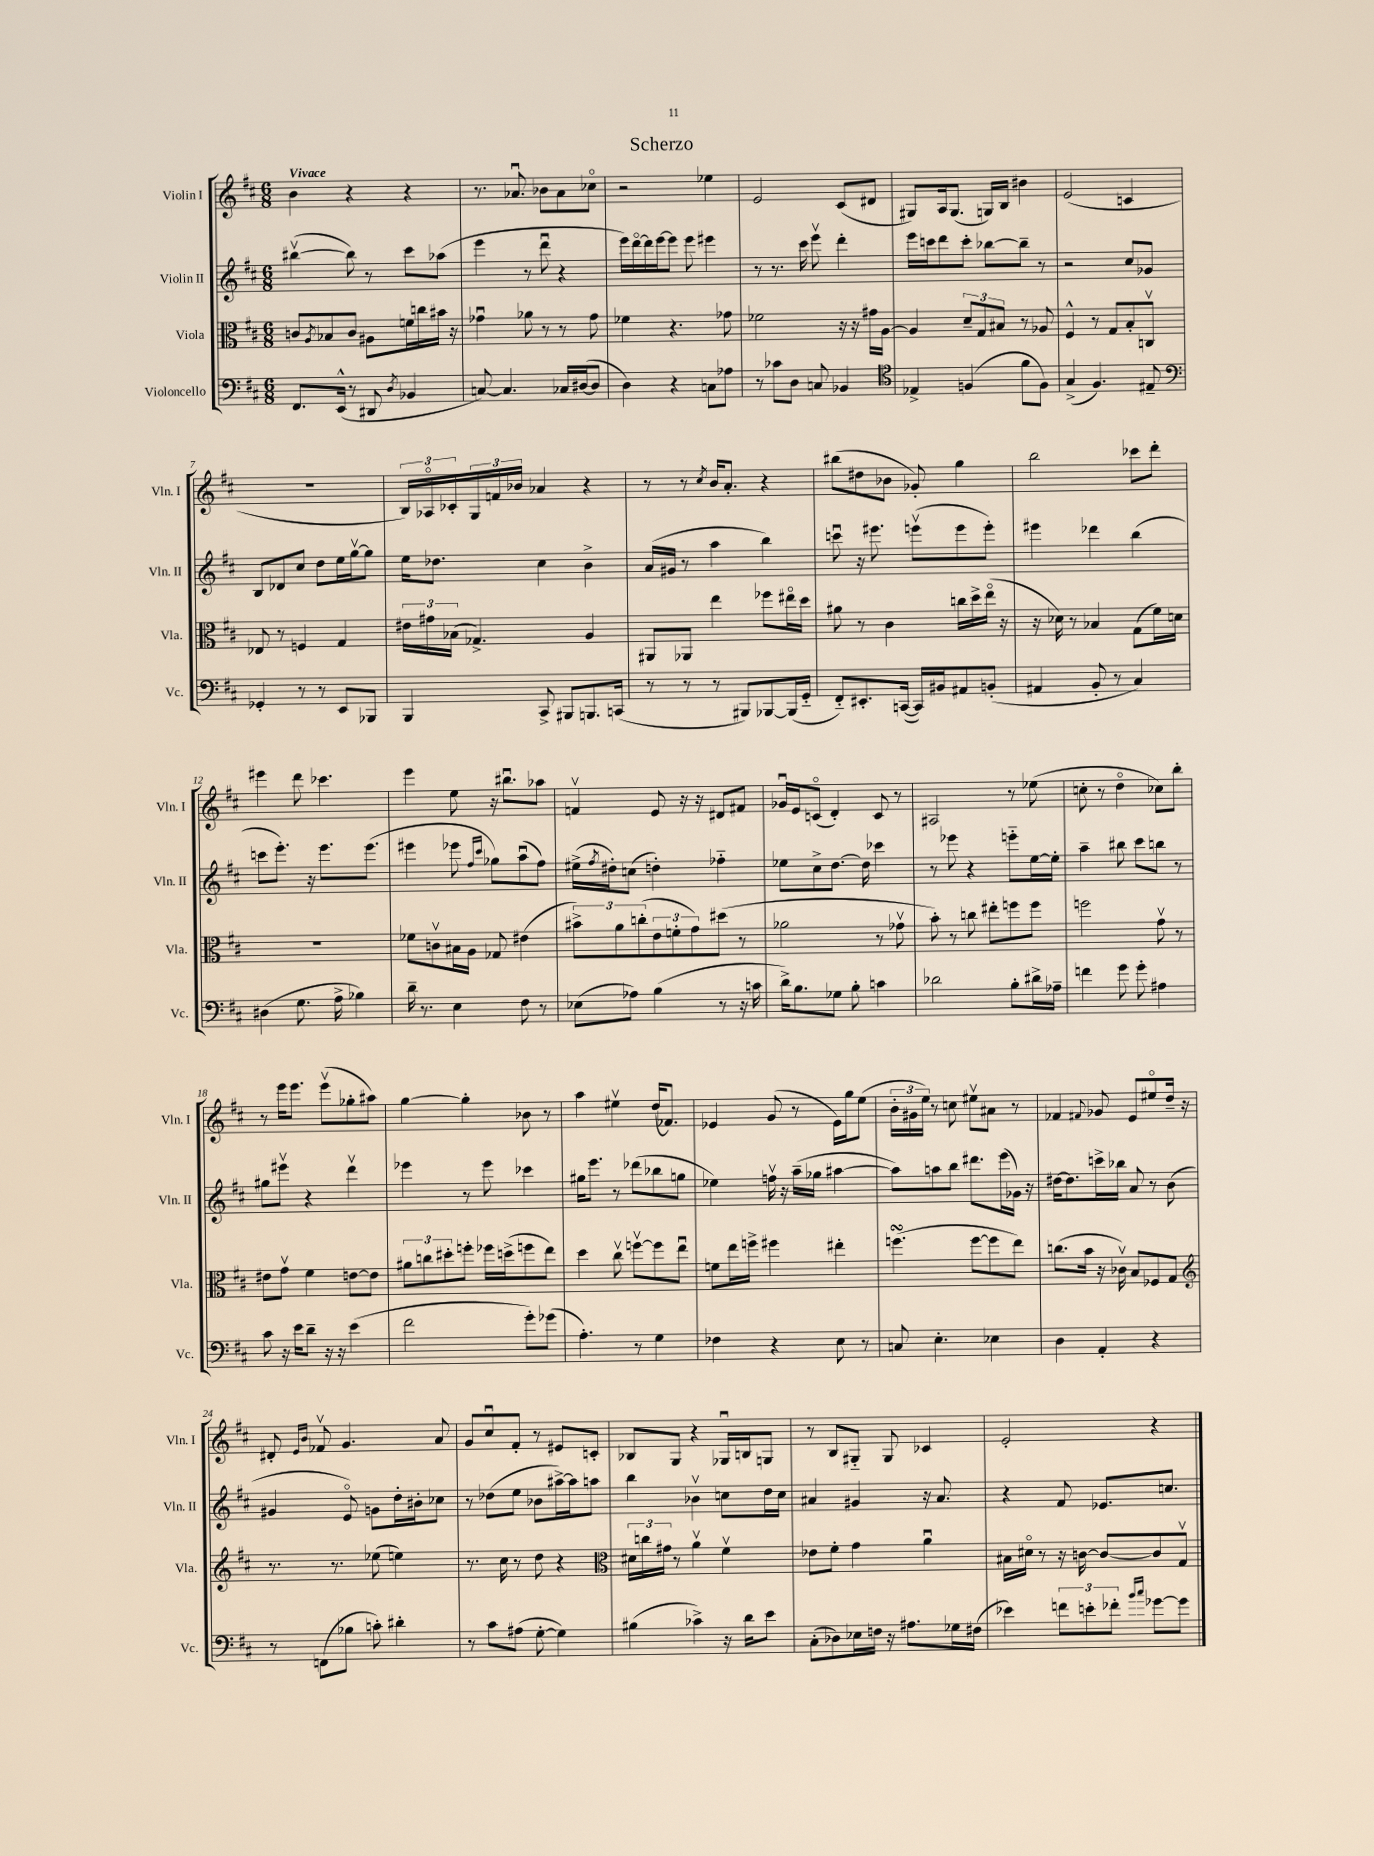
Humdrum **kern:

**kern	**kern	**kern	**kern
*part4	*part3	*part2	*part1
*staff4	*staff3	*staff2	*staff1
*I"Violoncello	*I"Viola	*I"Violin II	*I"Violin I
*I'Vc.	*I'Vla.	*I'Vln. II	*I'Vln. I
*clefF4	*clefC3	*clefG2	*clefG2
*k[f#c#]	*k[f#c#]	*k[f#c#]	*k[f#c#]
*M6/8	*M6/8	*M6/8	*M6/8
=1	=1	=1	=1
!	!	!	!LO:TX:a:B:t=Vivace
8.FF#/L	8cn/L	([4bb#Xv\	4b\
.	8qA/	.	.
.	8B-X/	.	.
(16EE^^/Jk	.	.	.
8r	8c/J	8bb#\])	4r
8DD#X/	8A#X\L	8r	.
8qD/	.	.	.
4BB-X/	16fn\L	8ccc#\L	4r
.	16ccn\	.	.
.	16b#X\JJ	(8aa-X\J	.
.	16r	.	.
=2	=2	=2	=2
[8Cn/)	4g-Xu\	4eee\	8.r
4.C/]	.	.	.
.	.	.	8.a-Xu/
.	8a-X\	8r	.
.	8r	8dddu\	8b-X\L
16C-X/LL	8r	4r	8a-\
([16D#X/J	.	.	.
8D#/J]	8g-\	.	8cc-X\J
=3	=3	=3	=3
4D\)	4f-X\	16eee\LL)	2r
.	.	[16ddd\	.
.	.	16ddd\]	.
.	.	[16eee\J	.
4r	4.r	8eee\J]	.
.	.	8eee\	.
8Cn\L	.	4eee#X\	4ee-X\
8A-X\J	8g-X\	.	.
=4	=4	=4	=4
8r	2f-X\	8r	2e/
8c-X\L	.	8.r	.
8D\J	.	.	.
.	.	16ccc#\	.
8Cn/	.	8eeev\	.
4BB-X/	16r	4ddd'\	(8c#/L
.	16r	.	.
.	16g#X\LL	.	8d#X/J
.	[16A\JJ	.	.
=5	=5	=5	=5
*clefC4	*	*	*
4E-X^/	4A/]	16eee\LL	8G#X/L)
.	.	16cccn\J	.
.	.	8ddd\	16A/k
.	.	.	(8.G#/J
(4Fn/	12d~/L	8ccc'\J	.
.	12G/	.	.
.	.	[8bb-X\L	16Gn/LL)
.	12B#X/J	.	.
.	.	.	16B/JJ
8f#\L	8r	8bb-~\J]	4b#X\
8F\J)	8A-X/	8r	.
=6	=6	=6	=6
(4G^/	4F#^^/	2r	(2e/
4.F#/)	8r	.	.
.	8G/L	.	.
.	8B'/	8cc#/L	4cn/
8E#X~/	8Cnv/J	8g-X/J	.
!!LO:LB:g=z
=7	=7	=7	=7
*clefF4	*	*	*
4GG-X'/	8E-X/	8B/L	2.r
.	8r	8d-X/	.
8r	4Fn/	8cc#/J	.
8r	.	8dd\L	.
8EE/L	4G/	16ee\L	.
.	.	[16ggv\J	.
8BBB-X/J	.	8gg\J]	.
=8	=8	=8	=8
4BBB/	24e#X\LL	16ee\KL	24B/LL)
.	24g#X\	.	24A-X/
.	.	8.dd-X\J	.
.	(24B-X\JJ	.	24c-X'/
.	4.G-X^/)	.	24G/
.	.	.	24fn/
.	.	.	24b-X/JJ
8CC#^/	.	4cc#\	4a-X/
8BBB#X/L	.	.	.
8.BBBn/	4A/	4b^\	4r
(16CCn/Jk	.	.	.
=9	=9	=9	=9
8r	8AA#X/L	(16a/LL	8r
.	.	16g#X/JJ	.
8r	8AA-X/J	8r	8r
.	.	.	8qcc#/
8r	4ee\	4aa\	16b/KL
.	.	.	8.a'/J
8BBB#X/L)	.	.	.
[8BBB-X/	8ff-X\L	4bb\)	4r
(16BBB-/L]	16ee#X\L	.	.
16GG/JJ	16dd\JJ	.	.
=10	=10	=10	=10
8FF#/L)	8a#X\	8cccnu\	(8bb#X\L
8.EE#X'/	8r	16r	8dd#X\
.	.	8.eee#X\	.
.	4c#\	.	8b-X\J
([16CCn/Jk	.	.	.
16CC/LL])	.	(8eeenv\L	8g-X'/)
16BB#X/J	.	.	.
8AA#X/	16ccn\LL	8eee\	4gg\
.	16dd^\	.	.
(8BBn'/J	(16ee\JJ	8eee'\J)	.
.	16r	.	.
=11	=11	=11	=11
4AA#X/	16r	4eee#X\	2bb\
.	16d-X\)	.	.
.	8r	.	.
8BB'/	4B-X/	4ddd-X\	.
8r	.	.	.
4C#/)	(8G\L	(4bb\	8ccc-X\L
.	16f#\L)	.	8ddd'\J
.	16dn\JJ	.	.
!!LO:LB:g=z
=12	=12	=12	=12
(4D#X\	2.r	8cccn\L	4eee#X\
.	.	8.eee'\J)	.
8.G\	.	.	8ddd\
.	.	16r	.
.	.	8.eee\L	4.ccc-X\
16A^\	.	.	.
4B-X\)	.	.	.
.	.	(8.eee\J	.
=13	=13	=13	=13
16d~\	8f-X\L	4eee#X\	4eee\
8.r	.	.	.
.	8cnv\	.	.
4E\	16B#X\L	8eee-X\	8ee\
.	16A\JJ	.	.
.	.	16qqff#/LL	.
.	.	16qqccc#/JJ	.
.	8G-X/	8gg-X\L)	16r
.	.	.	8.bb#Xu\L
8F#\	(4e#X\	(8aau\	.
8r	.	8ff#\J)	8aa-X\J
=14	=14	=14	=14
(8E-X\L	12b#X^\L)	(16ee#X^\LL	4fnv/
.	.	8qff#/	.
.	.	16dd#X'\J)	.
.	12a\	.	.
8A-X\J)	.	(8ccn\J	.
.	(12ccn'\	.	.
(4B\	12e\	4ddn'\)	8e/
.	12fn'\	.	.
.	.	.	16r
.	12g\)	.	.
.	.	.	16r
8r	(8dd#X\J	4ff-X\	8d#X/L
16r	8r	.	8f#X/J
16cn\	.	.	.
=15	=15	=15	=15
16d^\KL)	2a-X\	8ee-X\L	16g-Xu/LL
8.B\	.	.	16e/J
.	.	8cc#^\	(8cn/J
8G-X\J	.	[8.dd\J	4d'/)
8B'\	.	.	.
.	.	16dd\]	.
4cn\	8r	4ccc-X\	8c/
.	8g-Xv\	.	8r
=16	=16	=16	=16
2d-X\	8b'\)	8r	2A#X/
.	8r	8eee-X\	.
.	8ccn\	4r	.
.	8ee#X'\L	.	.
8B'\L	8ffn\	8eeen\L	8r
16d#X^\L	8ff\J	[16ee\L	(8ee-X\
16A-X~\JJ	.	16ee'\JJ]	.
=17	=17	=17	=17
4fn\	2ffn\	4aa~\	8ccn'\
.	.	.	8r
8g\	.	8bb#X\	4dd\
8g'\	.	8ccc#\L	.
4A#X\	8gv\	8bbn\J	8cc-X\L)
.	8r	8r	8bb'\J
!!LO:LB:g=z
=18	=18	=18	=18
8c#\	8e#X\L	8gg#X\L	8r
16r	8gv\J	8eee#Xv\J	16eee\KL
16e\KL	.	.	8.eee\J
8d~\J	4f#\	4r	.
16r	.	.	(8eeev\L
16r	.	.	.
(4e\	[8en\L	4dddv\	8gg-X'\
.	8e\J]	.	8aa#X\J)
=19	=19	=19	=19
2f#\	12a#X\L	4eee-X\	[4gg\
.	12ccn\	.	.
.	12dd#X'\	.	.
.	8ffn'\J	8r	4gg'\]
.	16ff-X\LL	8eee-\	.
.	(16ddn^\J	.	.
8g'\L)	8ffn\	4ccc-X\	8b-X\
(8g-X\J	8ee\J)	.	8r
=20	=20	=20	=20
4.A'\)	4dd\	16gg#X\KL	4aa\
.	.	8.eee\J	.
.	8cc#v\	8r	4ee#Xv\
8r	[8ffnv\L	(8ddd-X\L	.
4G\	8ff\]	8bb-X\	(16dd/KL
.	.	.	8.f-X/J)
.	8eeu\J	8ggn\J	.
=21	=21	=21	=21
4F-X\	8fn\L	4ee-X\)	4e-X/
.	16ee\L	.	.
.	16ffn^\JJ	.	.
4r	4ff#X\	16ffnv\	(8g/
.	.	16r	.
.	.	(16aa~\LL	8r
.	.	16gg-X\JJ	.
8E\	4ee#X'\	[4aa#X\	16e-\LL)
.	.	.	16gg\J
8r	.	.	(8ee\J
=22	=22	=22	=22
8Cn/	(4.ffnsSSs\	8aa#\L])	24b'\LL
.	.	.	24g#X\
.	.	.	24ee\JJ)
4.E'\	.	8aan\	8r
.	.	8bb\J	8ccn\
.	[8ff\L	8.ddd#X\L	8ee#Xv\L
4E-X\	8ff\]	.	8a#X\J
.	.	(16eee\L	.
.	8ee\J)	16g-X\JJ)	8r
.	.	16r	.
=23	=23	=23	=23
4D\	(8.ccn\L	[16dd#X\KL	4f-X/
.	.	8.dd#\]	.
.	16b\Jk	.	.
.	.	.	8qqf#X/
4AA'/	16r	16cccn^\L	8g-X/
.	16c-Xv\)	16bb-X\JJ	.
.	8B/L	8a/	8e/L
4r	8F-X/	8r	8ee#X/
.	8G/J	(8b\	16dd~/Jk
.	.	.	16r
!!LO:LB:g=z
=24	=24	=24	=24
*	*clefG2	*	*
8r	8.r	4g#X/	8d#X'/
.	.	.	16qqe/LL
.	.	.	16qqb/JJ
(8FFn\L	.	.	8f-Xv/
.	8.r	.	.
8B-X\J	.	8e/)	4.g/
8cn'\)	(8ee-X\	8gn\L	.
4d#X'\	4een\)	16dd'\L	.
.	.	16b#X'\J	.
.	.	8cc-X\J	8a/
=25	=25	=25	=25
8r	8.r	8r	8g/L
8c#\L	.	(8dd-X\L	8cc#u/
.	16cc#\	.	.
(8A#X\J	8r	8ee\J	8f#'/J
[8G'\	8dd\	8b-X\L	8r
4G\])	4r	[16aa#X^\L)	8e#X/L
.	.	16aa#\J]	.
.	.	8aan\J	8cn'/J
=26	=26	=26	=26
*	*clefC3	*	*
(4B#X\	24d#X\LL	4bb\	8B-X/L
.	24ccn\	.	.
.	24g#X\JJ	.	.
.	8r	.	8G/J
4c-X^\)	4av\	4b-Xv\	4r
16r	4f#v\	8ccn\L	16G-Xu/LL
16d\KL	.	.	16Bn/J
8e\J	.	16dd\L	8Gn/J
.	.	16cc\JJ	.
=27	=27	=27	=27
(8C#'\L	8e-X\L	4a#X/	8r
8D-X\)	8f#'\J	.	8B/L
16E-X\L	4g\	4g#X/	8G#X/J
16Fn\JJ	.	.	.
16r	.	.	8G#/
8.A#X\L	.	.	.
.	4au\	16r	4c-X/
.	.	8.a#/	.
16G-X\L	.	.	.
(16F#X\JJ	.	.	.
=28	=28	=28	=28
4e-X\)	16B#X\LL	4r	2e'/
.	16d#X\JJ	.	.
.	8r	.	.
12fn\L	16r	8f#/	.
.	[16cn\	.	.
12en'\	.	.	.
.	8c/L_	8.e-X/L	.
12f-X'\J	.	.	.
16qqb/LL	.	.	.
16qqcc#/JJ	.	.	.
[8g-X\L	8c/]	.	4r
.	.	8.ccn/J	.
8g-\J]	8Gv/J	.	.
==	==	==	==
*-	*-	*-	*-
